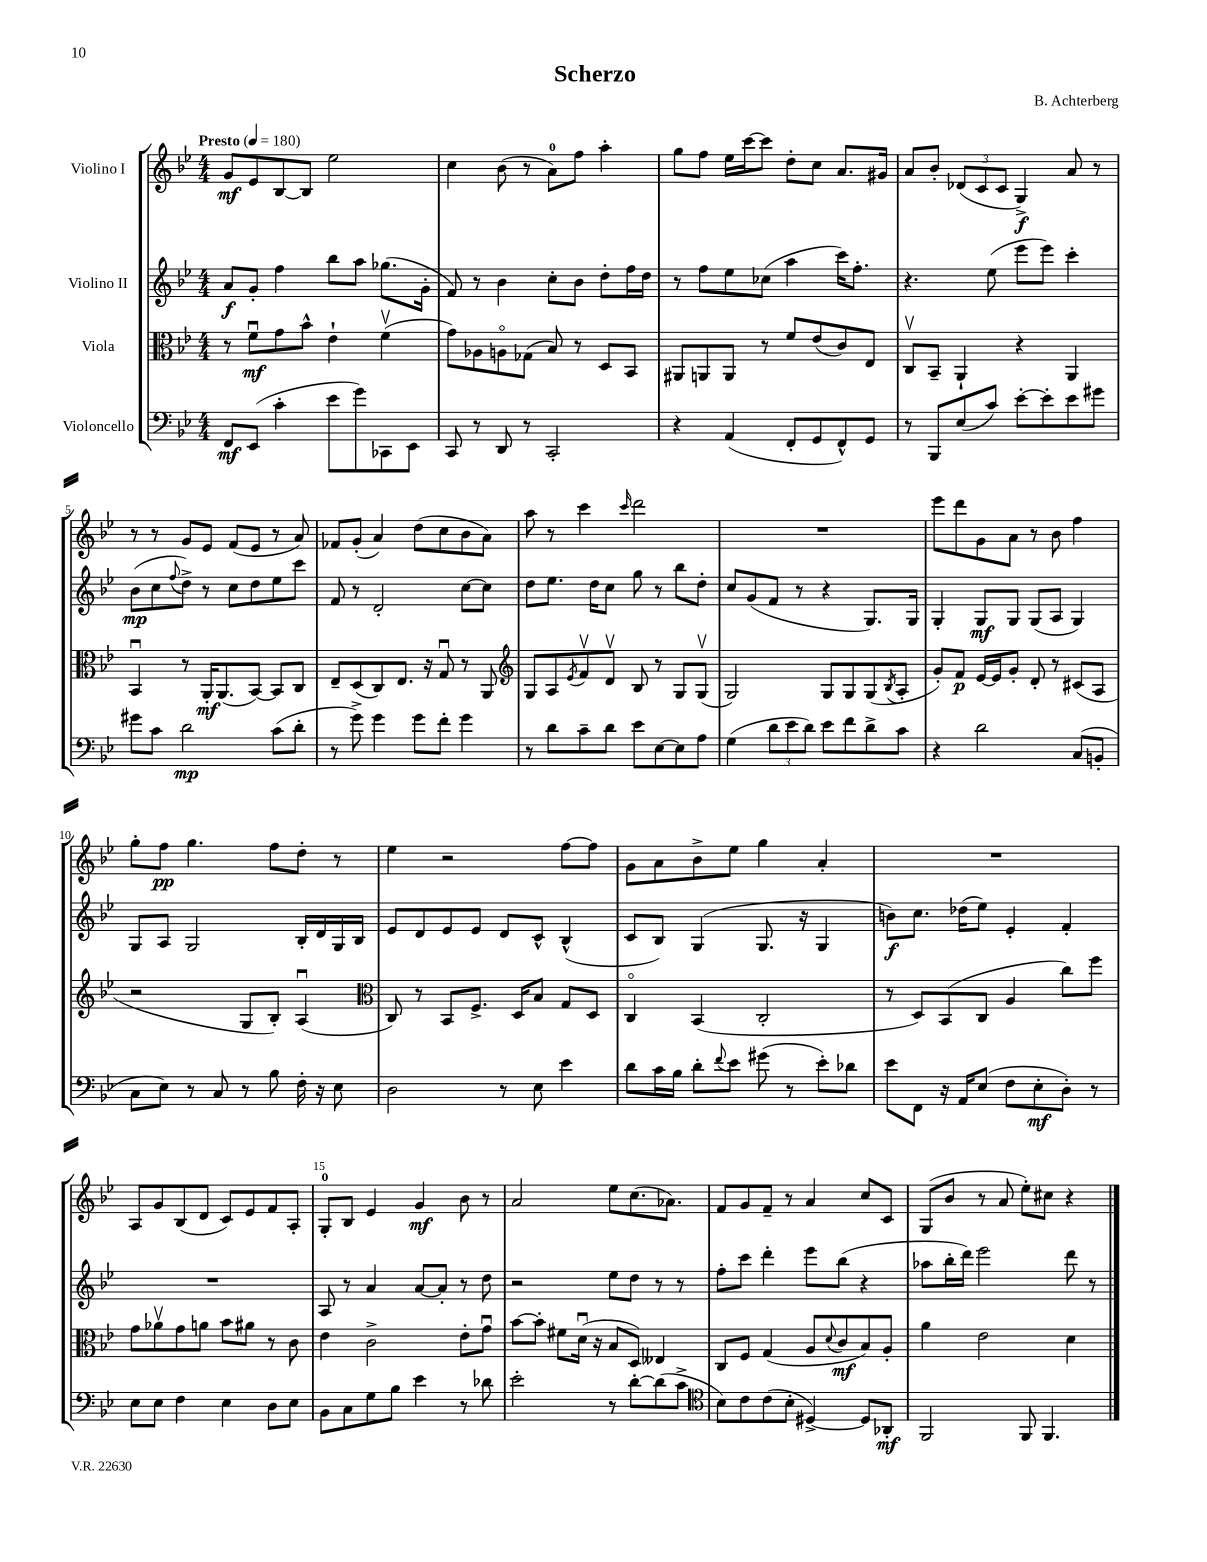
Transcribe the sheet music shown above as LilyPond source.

\header { title = "Scherzo" composer = "B. Achterberg" }
<<
\new StaffGroup <<
\new Staff = "s0" \with { instrumentName = "Violino I" } {
    \clef treble \key bes \major \numericTimeSignature \time 4/4 \tempo "Presto" 4 = 180
    g'8\mf ees'8 bes8~ bes8 ees''2 |
    c''4 bes'8( r8 a'8-0) f''8 a''4-. |
    g''8 f''8 ees''16 c'''16~ c'''8 d''8-. c''8 a'8. gis'16 |
    a'8 bes'8-. \tuplet 3/2 { des'8( c'8 c'8 } g4->\f) a'8 r8 |
    r8 r8 g'8 ees'8 f'8( ees'8 r8 a'8) |
    fes'8 g'8-.( a'4) d''8( c''8 bes'8 a'8) |
    a''8 r8 c'''4 \grace { c'''16 } d'''2 |
    R1 |
    ees'''8 d'''8 g'8 a'8 r8 bes'8 f''4 |
    g''8-. f''8\pp g''4. f''8 d''8-. r8 |
    ees''4 r2 f''8~ f''8 |
    g'8 a'8 bes'8-> ees''8 g''4 a'4-. |
    R1 |
    a8 g'8 bes8( d'8 c'8) ees'8 f'8 a8-. |
    g8-0-. bes8 ees'4 g'4\mf bes'8 r8 |
    a'2 ees''8 c''8.( aes'8.) |
    f'8 g'8 f'8-- r8 a'4 c''8 c'8 |
    g8( bes'8 r8 a'8 ees''8-.) cis''8 r4 \bar "|." |
}
\new Staff = "s1" \with { instrumentName = "Violino II" } {
    \clef treble \key bes \major \numericTimeSignature \time 4/4
    a'8\f g'8-. f''4 bes''8 a''8 ges''8.( g'16-. |
    f'8) r8 bes'4 c''8-. bes'8 d''8-. f''16 d''16 |
    r8 f''8 ees''8 ces''8( a''4 c'''16) f''8.-. |
    r4. ees''8( ees'''8 ees'''8) c'''4-. |
    bes'8\mp( c''8 \appoggiatura { f''8 } d''8->) r8 c''8 d''8 ees''8 c'''8 |
    f'8 r8 d'2-. c''8~ c''8 |
    d''8 ees''8. d''16 c''8 g''8 r8 bes''8 d''8-. |
    c''8 g'8( f'8 r8 r4 g8.) g16 |
    g4-. g8\mf g8 g8( a8 g4) |
    g8 a8 g2 bes16-. d'16 g16 bes16 |
    ees'8 d'8 ees'8 ees'8 d'8 c'8-^ bes4-^( |
    c'8 bes8) g4( g8. r16 g4 |
    b'8\f) c''8. des''16( ees''8) ees'4-. f'4-. |
    R1 |
    a8 r8 a'4 a'8~ a'8-. r8 d''8 |
    r2 ees''8 d''8 r8 r8 |
    f''8-. c'''8 d'''4-. ees'''8 bes''8( r4 |
    aes''8 bes''16-. d'''16) ees'''2 d'''8 r8 \bar "|." |
}
\new Staff = "s2" \with { instrumentName = "Viola" } {
    \clef alto \key bes \major \numericTimeSignature \time 4/4
    r8 f'8\downbow\mf g'8 bes'8-^ ees'4-! f'4\upbow( |
    g'8) aes8 a8\flageolet ges8( bes8) r8 d8 bes,8 |
    ais,8 a,8 a,8 r8 f'8 ees'8( c'8) ees8 |
    c8\upbow bes,8-- a,4-! r4 a,4 |
    bes,4\downbow r8 a,16-.\mf a,8.( bes,8~) bes,8 c8 |
    ees8-- d8( c8) ees8. r16 g8\downbow r8 a,8 |
    \clef treble g8 a8 \acciaccatura { ees'8 } f'8\upbow d'8\upbow bes8 r8 g8 g8\upbow( |
    g2) g8 g8 g8( \acciaccatura { bes8 } a8-. |
    g'8-.) f'8\p ees'16~ ees'16 g'8-. d'8-. r8 cis'8( a8 |
    r2 g8 bes8-.) a4\downbow( |
    \clef alto c8) r8 bes,8 f8.-> d16 bes8 g8 d8 |
    c4\flageolet bes,4( c2-. |
    r8 d8) bes,8( c8 a4 c''8) f''8 |
    g'8 aes'8\upbow g'8 a'8 bes'8 ais'8 r8 c'8 |
    ees'4 c'2-> ees'8-. g'8\downbow |
    bes'8~ bes'8-. fis'8 d'16\downbow( r16 bes8 d8) eeses4 |
    c8 f8 g4( a8 \appoggiatura { d'8 } c'8\mf bes8) a8-. |
    a'4 ees'2 d'4 \bar "|." |
}
\new Staff = "s3" \with { instrumentName = "Violoncello" } {
    \clef bass \key bes \major \numericTimeSignature \time 4/4
    f,8\mf ees,8( c'4-. ees'8 g'8) ces,8 ees,8 |
    c,8 r8 d,8 r8 c,2-. |
    r4 a,4( f,8-. g,8 f,8-^) g,8 |
    r8 bes,,8 ees8( c'8) ees'8~-. ees'8-. ees'8 gis'8 |
    gis'8 c'8 d'2\mp c'8( d'8-. |
    r8 g'8->) g'4 g'8 f'8-. g'4 |
    r8 d'8 c'8-- d'8 ees'8 ees8~ ees8 a8 |
    g4( \tuplet 3/2 { d'8 ees'8 d'8) } ees'8 f'8 d'8-> c'8 |
    r4 d'2 c8( b,8-. |
    c8 ees8) r8 c8 r8 bes8 f16-. r16 ees8 |
    d2 r8 ees8 ees'4 |
    d'8 c'16 bes16 d'8-. \appoggiatura { f'8 } ees'8 gis'8( r8 ees'8-.) des'8 |
    ees'8 f,8 r16 a,16 ees8( f8 ees8-.\mf d8-.) r8 |
    ees8 ees8 f4 ees4 d8 ees8 |
    bes,8 c8 g8 bes8 ees'4 r8 des'8 |
    ees'2-. r8 d'8~-. d'8( c'8-> |
    \clef tenor bes8) c'8 c'8( bes8-. dis4~->) dis8 aes,8-.\mf |
    f,2 f,8 f,4. \bar "|." |
}
>>
>>
\layout { \context { \Score \override BarNumber.break-visibility = ##(#f #t #t) barNumberVisibility = #(every-nth-bar-number-visible 5) } }
